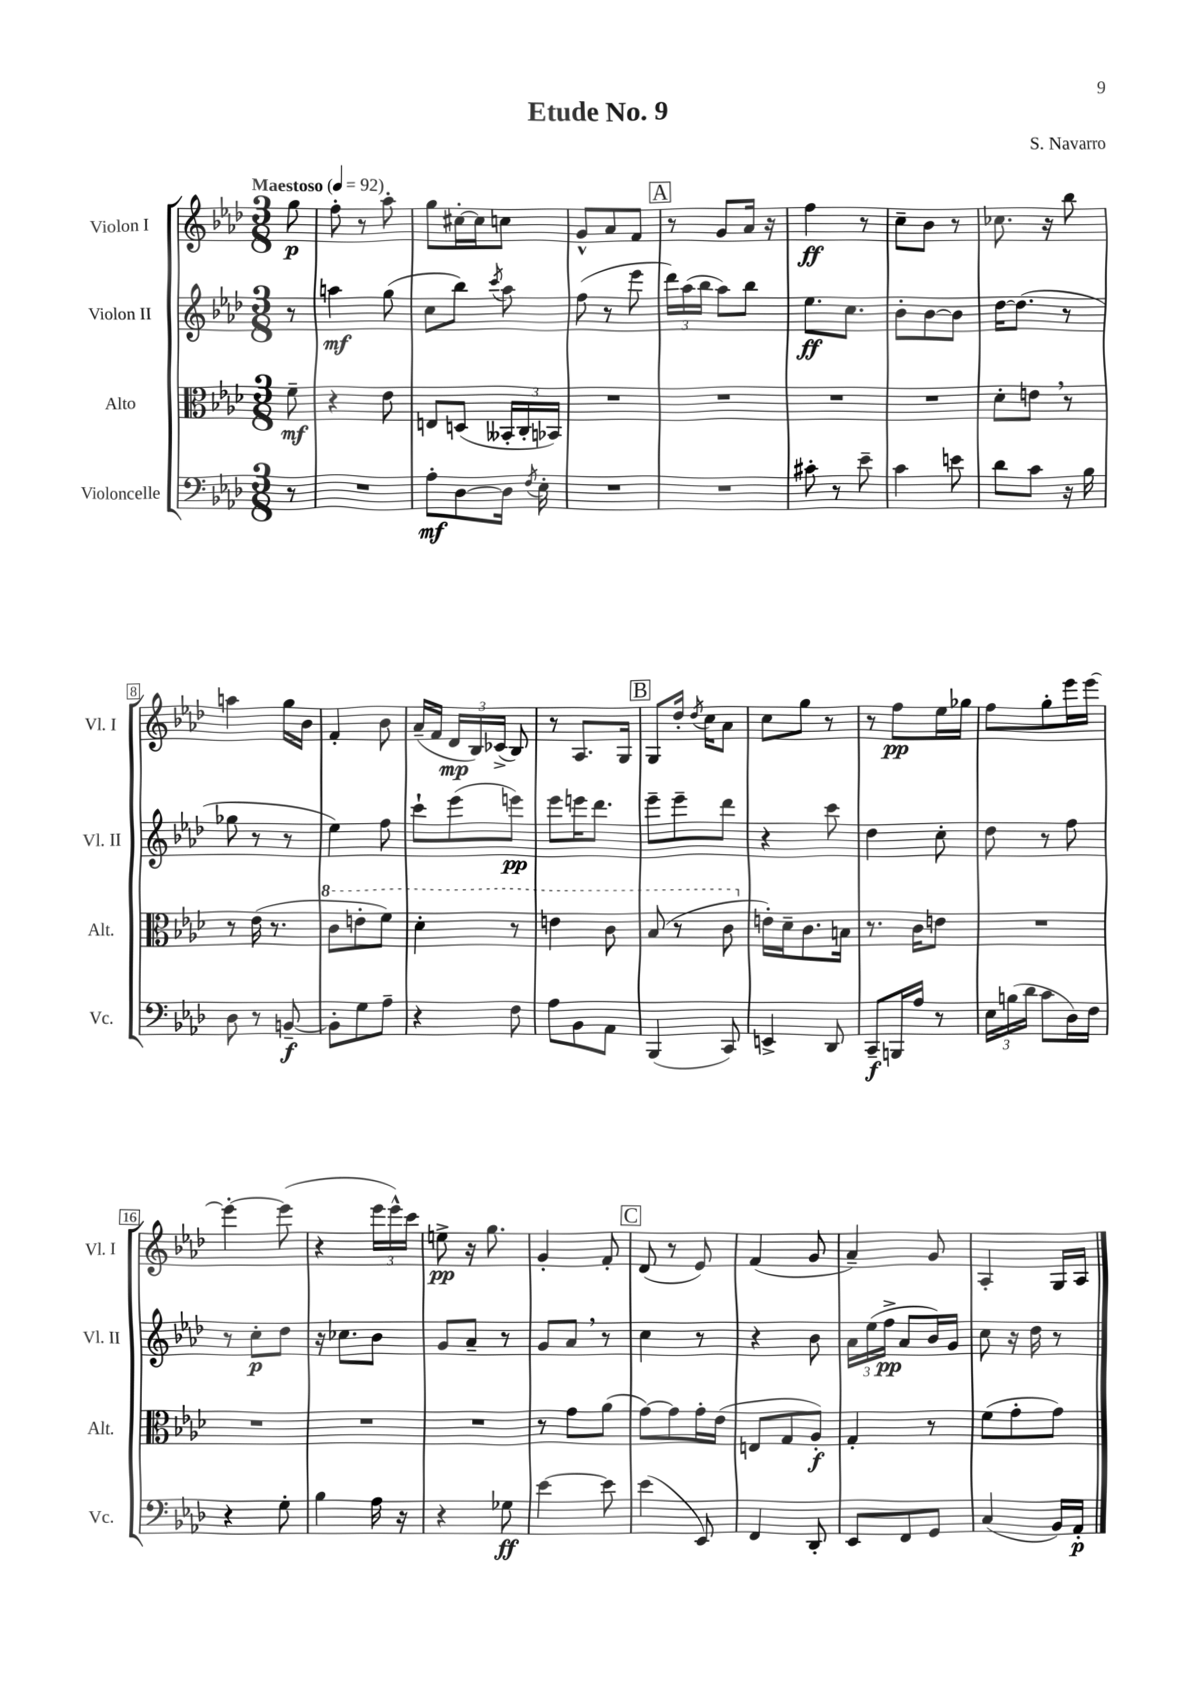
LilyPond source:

\header { title = "Etude No. 9" composer = "S. Navarro" }
<<
\new StaffGroup <<
\new Staff = "s0" \with { instrumentName = "Violon I" shortInstrumentName = "Vl. I" } {
    \clef treble \key aes \major \numericTimeSignature \time 3/8 \partial 8 \tempo "Maestoso" 4 = 92
    \autoBeamOff g''8\p |
    f''8-. r8 aes''8-. |
    g''8[ cis''16~-. cis''16 c''8] |
    g'8[-^ aes'8 f'8] |
    \mark \markup { \box "A" } r8 g'8[ aes'16] r16 |
    f''4\ff r8 |
    c''8[-- bes'8] r8 |
    ces''8. r16 bes''8 |
    a''4 g''16[ bes'16] |
    f'4-. bes'8 |
    aes'16[--( f'16] \tuplet 3/2 { des'16[\mp bes16) ces'16]->( } bes8) |
    r8 aes8.[ g16] |
    \mark \markup { \box "B" } g8[ des''16]-. \acciaccatura { des''8 } c''16[ aes'8] |
    c''8[ g''8] r8 |
    r8 f''8[\pp ees''16 ges''16] |
    f''8[ g''8-. ees'''16 ees'''16]~ |
    ees'''4~-. ees'''8( |
    r4 \tuplet 3/2 { ees'''16[ ees'''16-^) c'''16] } |
    e''8->\pp r16 g''8. |
    g'4-. f'8-. |
    \mark \markup { \box "C" } des'8( r8 ees'8) |
    f'4( g'8 |
    aes'4--) g'8 |
    aes4-. g16[ aes16] \bar "|." |
}
\new Staff = "s1" \with { instrumentName = "Violon II" shortInstrumentName = "Vl. II" } {
    \clef treble \key aes \major \numericTimeSignature \time 3/8 \partial 8
    \autoBeamOff r8 |
    a''4\mf g''8( |
    c''8[ bes''8]) \acciaccatura { c'''8 } aes''8 |
    f''8( r8 ees'''8 |
    \mark \markup { \box "A" } \tuplet 3/2 { des'''16[) aes''16( bes''16] } aes''8[) bes''8] |
    ees''8.[\ff c''8.] |
    bes'8[-. bes'8~ bes'8] |
    des''16[~ des''8.]( r8 |
    ges''8 r8 r8 |
    ees''4) f''8 |
    c'''8[-! ees'''8( e'''8]\pp) |
    ees'''8[ e'''16 des'''8.] |
    \mark \markup { \box "B" } ees'''8[-- ees'''8-- des'''8] |
    r4 c'''8 |
    des''4 c''8-. |
    des''8 r8 f''8 |
    r8 c''8[-.\p des''8] |
    r16 ces''8.[ bes'8] |
    g'8[ aes'8]-- r8 |
    g'8[ aes'8] \breathe r8 |
    \mark \markup { \box "C" } c''4 r8 |
    r4 bes'8 |
    \tuplet 3/2 { aes'16[ ees''16( f''16]->\pp } aes'8[ bes'16) g'16] |
    c''8 r16 des''16 r8 \bar "|." |
}
\new Staff = "s2" \with { instrumentName = "Alto" shortInstrumentName = "Alt." } {
    \clef alto \key aes \major \numericTimeSignature \time 3/8 \partial 8
    \autoBeamOff f'8--\mf |
    r4 ees'8 |
    e8[ d8]( \tuplet 3/2 { beses,16[-. c16-. bes,16]) } |
    R4. |
    \mark \markup { \box "A" } R4. |
    R4. |
    R4. |
    des'8[-. e'8] \breathe r8 |
    r8 ees'16( r8. |
    \ottava #1 c''8[ e''8-. f''8]) |
    des''4-. r8 |
    e''4 c''8 |
    \mark \markup { \box "B" } bes'8( r8 c''8 \ottava #0 |
    e'16[-.) des'16-- c'8. b16] |
    r8. c'16[ e'8] |
    R4. |
    R4. |
    R4. |
    R4. |
    r8 g'8[ aes'8]( |
    \mark \markup { \box "C" } g'8[~) g'8 g'16-. ees'16]( |
    e8[ g8 aes8]-.\f) |
    g4-. r8 |
    f'8[( g'8-. g'8]) \bar "|." |
}
\new Staff = "s3" \with { instrumentName = "Violoncelle" shortInstrumentName = "Vc." } {
    \clef bass \key aes \major \numericTimeSignature \time 3/8 \partial 8
    \autoBeamOff r8 |
    R4. |
    aes8[-.\mf des8~ des16] \acciaccatura { f8 } ees16-. |
    R4. |
    \mark \markup { \box "A" } R4. |
    cis'8-. r8 ees'8-- |
    c'4 e'8 |
    des'8[ c'8] r16 bes16 |
    des8 r8 b,8~--\f |
    b,8[-. g8 aes8]-- |
    r4 f8 |
    aes8[ bes,8 aes,8] |
    \mark \markup { \box "B" } bes,,4( c,8) |
    e,4-> des,8 |
    c,8[--\f b,,16 aes16] r8 |
    \tuplet 3/2 { ees16[ b16( des'16] } c'8[ des16) f16] |
    r4 g8-. |
    bes4 aes16 r16 |
    r4 ges8\ff |
    ees'4~ ees'8 |
    \mark \markup { \box "C" } ees'4( ees,8) |
    f,4 des,8-. |
    ees,8[ f,8 g,8] |
    c4( bes,16[) aes,16]-.\p \bar "|." |
}
>>
>>
\layout { \context { \Score \override BarNumber.stencil = #(make-stencil-boxer 0.1 0.3 ly:text-interface::print) } }
